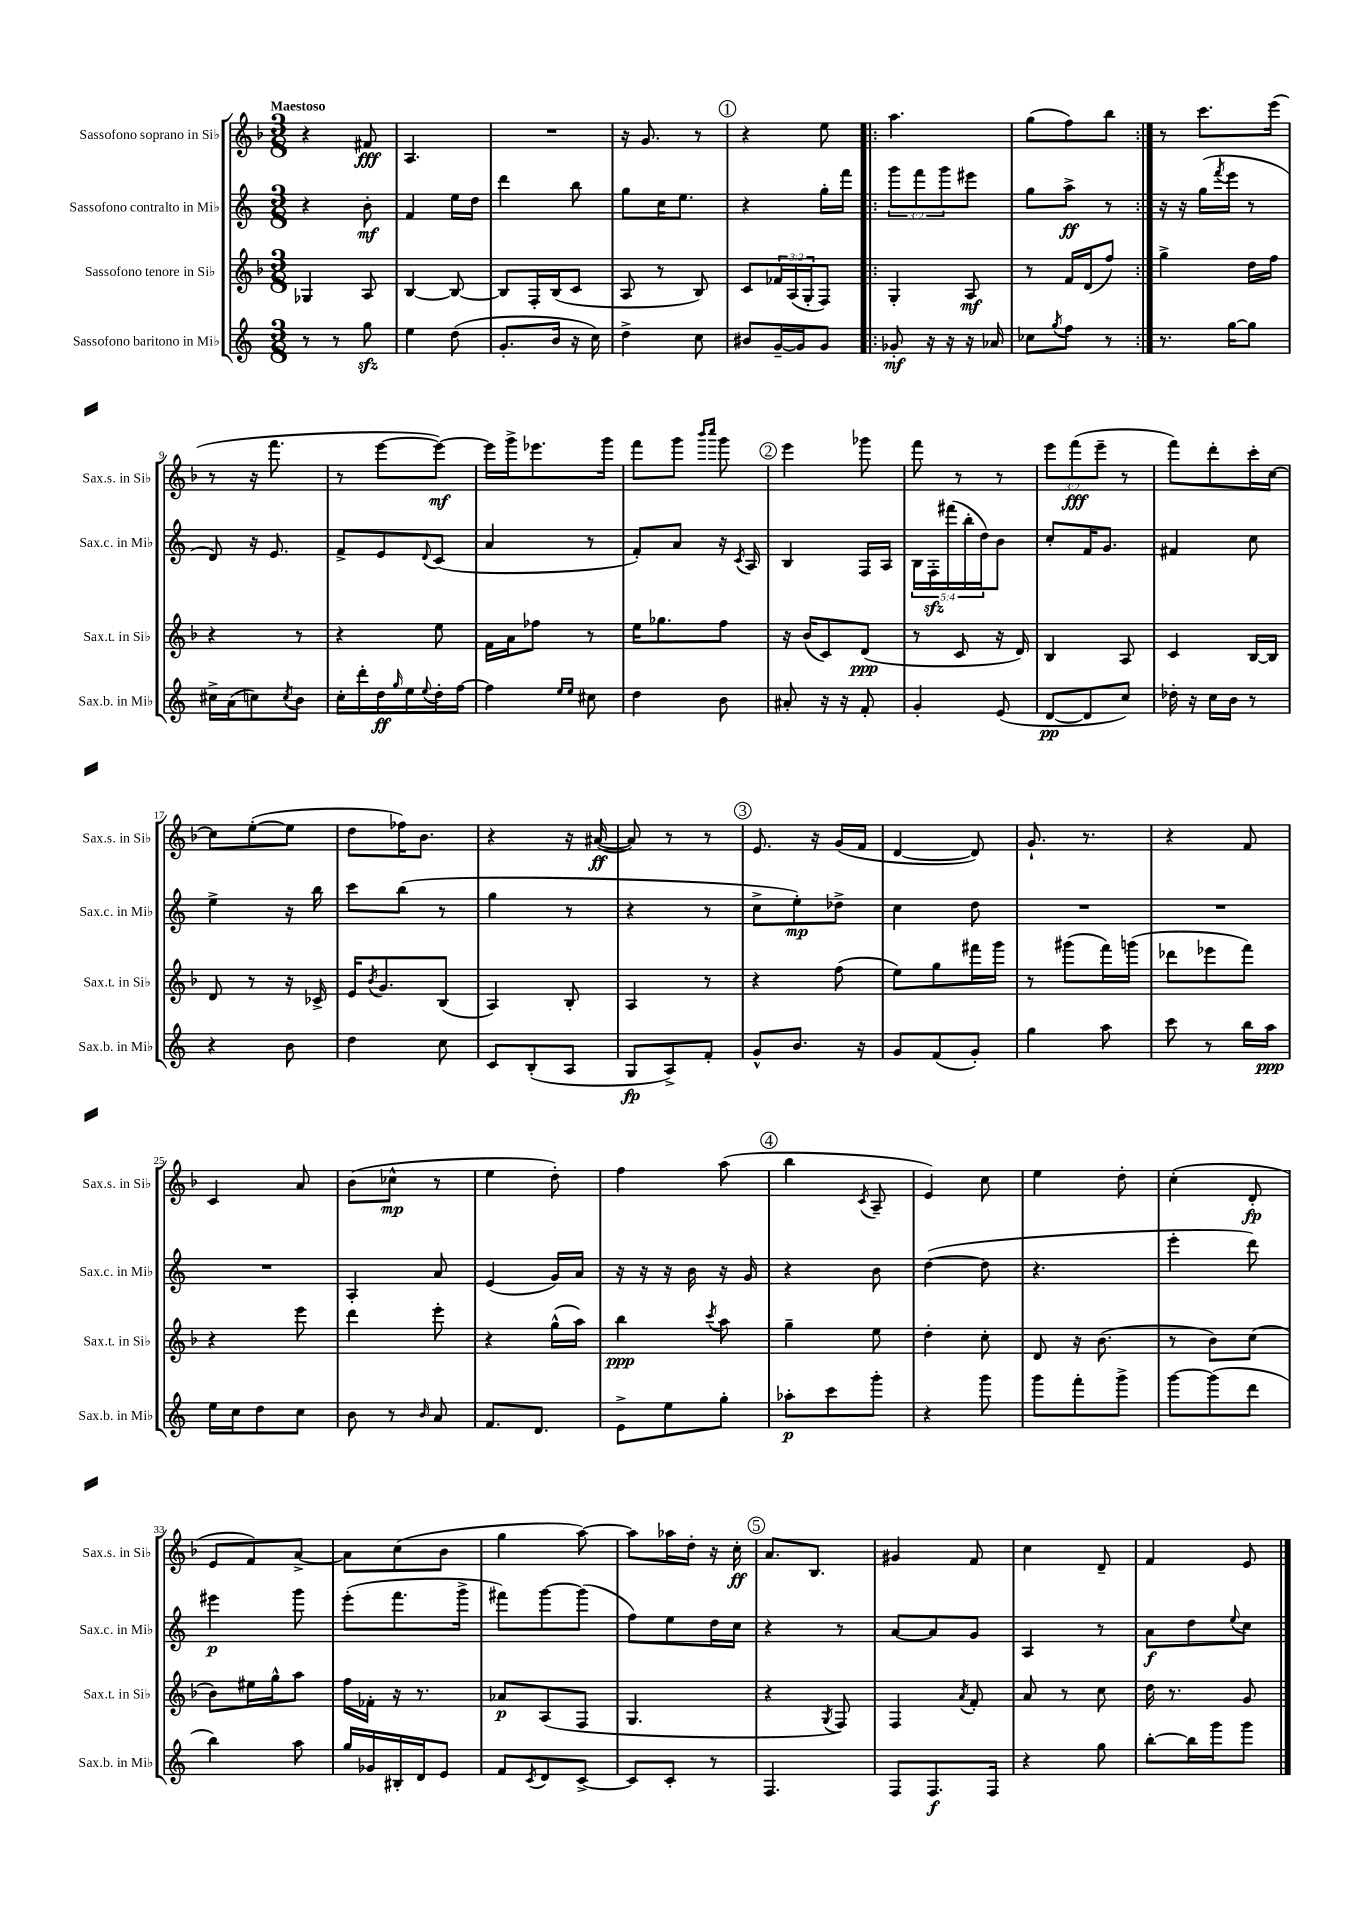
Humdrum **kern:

**kern	**kern	**kern	**kern
*staff4	*staff3	*staff2	*staff1
*clefG2	*clefG2	*clefG2	*clefG2
*k[]	*k[b-]	*k[]	*k[b-]
*M3/8	*M3/8	*M3/8	*M3/8
8r	4G-/	4r	4r
8r	.	.	.
8gg\	8A/	8b'\	8f#/
=	=	=	=
4ee\	[4B-/	4f/	4.A/
(8dd\	8B-/_	16ee\LL	.
.	.	16dd\JJ	.
=	=	=	=
8.g'/L	8B-/]L	4ddd\	4.r
.	16F'/L	.	.
16b/Jk	(16B-/J	.	.
16r	8c/J	8bb\	.
16cc\)	.	.	.
=	=	=	=
4dd^\	8A/	8gg\L	16r
.	.	.	8.g/
.	8r	16cc\K	.
.	.	8.ee\J	.
8cc\	8B-/)	.	8r
=	=	=	=
8b#/L	8c/L	4r	4r
[16g~/L	24f-/L	.	.
.	(24A/	.	.
16g/]J	.	.	.
.	24G'/J	.	.
8g/J	8F/J)	16gg'\LL	8ee\
.	.	16fff\JJ	.
=!|:	=!|:	=!|:	=!|:
8g-'/	4G'/	12ggg\L	4.aa\
.	.	12fff\	.
16r	.	.	.
.	.	12ggg\	.
16r	.	.	.
16r	8A/	8eee#\J	.
16a-/	.	.	.
=	=	=	=
8cc-\L	8r	8gg\L	(8gg\L
8qgg/	.	.	.
8ff\J	16f/LL	8aa^\J	8ff\)
.	(16d/J	.	.
8r	8ff/J)	8r	8bb-\J
=:|!	=:|!	=:|!	=:|!
8.r	4gg^\	16r	8r
.	.	16r	.
.	.	(16gg\LL	8.ccc\L
.	.	8qfff/	.
[16gg\LK	.	16eee\JJ	.
8gg\]J	16dd\LL	8r	.
.	16ff\JJ	.	(16eee\Jk
=	=	=	=
16cc#^\LL	4r	8d/)	8r
(16a\J	.	.	.
8cc\)	.	16r	16r
.	.	8.e/	8.fff\
8qcc/	.	.	.
8b\J	8r	.	.
=	=	=	=
16cc'\LL	4r	8f^/L	8r
16ddd'\	.	.	.
16dd\	.	8e/	[8eee\L
16qqgg/	.	.	.
16ee\	.	.	.
8qqee/	.	8qqd/	.
16dd'\	8ee\	(8c/J	8eee\_J)
[16ff\JJ	.	.	.
=	=	=	=
4ff\]	16f\LL	4a/	16eee\]LL
.	16a\J	.	16ggg^\J
.	8ff-\J	.	8.eee-\
16qqee/LL	.	.	.
16qqee/JJ	.	.	.
8cc#\	8r	8r	.
.	.	.	16ggg\Jk
=	=	=	=
4dd\	16ee\LK	8f'/L)	8fff\L
.	8.gg-\	.	.
.	.	8a/J	8ggg\J
.	.	.	16qqbbb-/LL
.	.	.	16qqcccc/JJ
8b\	8ff\J	16r	8ggg\
.	.	8qc/	.
.	.	16A/	.
=	=	=	=
8a#'/	16r	4B/	4eee\
.	(16b-/LK	.	.
16r	8c/)	.	.
16r	.	.	.
8f'/	(8d/J	16F/LL	8ggg-\
.	.	16A/JJ	.
=	=	=	=
4g'/	8r	20B\LL	8fff\
.	.	20F'\	.
.	.	(20fff#\	.
.	8c/	.	8r
.	.	20bb'\	.
.	.	20dd\J)	.
(8e/	16r	8b\J	8r
.	16d/)	.	.
=	=	=	=
[8d/L	4B-/	8cc'/L	12eee\L
.	.	.	(12fff\
8d/]	.	16f/K	.
.	.	.	12eee~\J
.	.	8.g/J	.
8cc/J)	8A/	.	8r
=	=	=	=
16dd-'\	4c/	4f#/	8fff\L)
16r	.	.	.
16cc\LL	.	.	8ddd'\
16b\JJ	.	.	.
8r	[16B-/LL	8cc\	16ccc'\L
.	16B-/]JJ	.	[16cc\JJ
=	=	=	=
4r	8d/	4ee^\	8cc\]L
.	8r	.	([8ee'\
8b\	16r	16r	8ee\]J
.	16c-^/	16bb\	.
=	=	=	=
4dd\	16e/LK	8ccc\L	8dd\L
.	8qb-/	.	.
.	8.g/	.	.
.	.	(8bb\J	16ff-\K)
.	.	.	8.b-\J
8cc\	(8B-/J	8r	.
=	=	=	=
8c/L	4A/)	4gg\	4r
(8B'/	.	.	.
8A/J	8B-'/	8r	16r
.	.	.	([16a#/
=	=	=	=
8G/L	4A/	4r	8a#/])
8A^/)	.	.	8r
8f'/J	8r	8r	8r
=	=	=	=
8g^^/L	4r	8cc^\L	8.e/
8.b/J	.	8ee'\)	.
.	.	.	16r
.	(8ff\	8dd-^\J	(16g/LL
16r	.	.	16f/JJ
=	=	=	=
8g/L	8ee\L)	4cc\	[4d/
(8f/	8gg\	.	.
8g'/J)	16fff#\L	8dd\	8d/])
.	16ggg\JJ	.	.
=	=	=	=
4gg\	8r	4.r	8.g`/
.	(8ggg#\L	.	.
.	.	.	8.r
8aa\	16fff\L)	.	.
.	(16ggg\JJ	.	.
=	=	=	=
8ccc\	8ddd-\L	4.r	4r
8r	8eee-\	.	.
16bb\LL	8fff\J)	.	8f/
16aa\JJ	.	.	.
=	=	=	=
16ee\LL	4r	4.r	4c/
16cc\J	.	.	.
8dd\	.	.	.
8cc\J	8eee\	.	8a/
=	=	=	=
8b\	4ddd\	4A'/	(8b-\L
8r	.	.	8cc-^^\J
16qqb/	.	.	.
8a/	8eee'\	8a/	8r
=	=	=	=
8.f/L	4r	(4e/	4ee\
8.d/J	.	.	.
.	(16gg^^\LL	16g/LL)	8dd'\)
.	16aa\JJ)	16a/JJ	.
=	=	=	=
8e^\L	4bb-\	16r	4ff\
.	.	16r	.
8ee\	.	16r	.
.	.	16b\	.
.	8qccc/	.	.
8gg'\J	8aa\	16r	(8aa\
.	.	16g/	.
=	=	=	=
8aa-'\L	4gg~\	4r	4bb-\
8ccc\	.	.	.
.	.	.	8qc/
8ggg'\J	8ee\	8b\	8A~/
=	=	=	=
4r	4dd'\	([4dd\	4e/)
8ggg\	8cc'\	8dd\]	8cc\
=	=	=	=
8ggg\L	8d/	4.r	4ee\
8fff'\	16r	.	.
.	(8.b-\	.	.
8ggg^\J	.	.	8dd'\
=	=	=	=
[8ggg\L	8r	4eee'\	(4cc'\
(8ggg\]	8b-\L)	.	.
8ddd\J	(8cc\J	8ddd\)	8d'/
=	=	=	=
4bb\)	8b-\L)	4eee#\	8e/L
.	16ee#\L	.	8f/)
.	16gg^^\J	.	.
8aa\	8aa\J	8ggg\	[8a^/J
=	=	=	=
16gg/LL	16ff\LL	(8eee'\L	8a\]L
16g-/	16f-'\JJ	.	.
16B#'/	16r	8.fff\	(8cc\
16d/J	8.r	.	.
8e/J	.	.	8b-\J
.	.	16ggg^\Jk	.
=	=	=	=
8f/L	8a-/L	8fff#\L)	4gg\
8qc/	.	.	.
8d/	(8A/	[8ggg\	.
[8c^/J	8F/J	(8ggg\]J	[8aa\)
=	=	=	=
8c/]L	4.G/	8ff\L)	8aa\]L
8c'/J	.	8ee\	16aa-\L
.	.	.	16dd'\JJ
8r	.	16dd\L	16r
.	.	16cc\JJ	16cc'\
=	=	=	=
4.F/	4r	4r	8.a/L
.	.	.	8.B-/J
.	8qG/	.	.
.	8F/)	8r	.
=	=	=	=
8F/L	4F/	[8a/L	4g#/
8.F/	.	8a/]	.
.	8qa/	.	.
.	8f'/	8g/J	8f/
16F/Jk	.	.	.
=	=	=	=
4r	8a/	4A/	4cc\
.	8r	.	.
8gg\	8cc\	8r	8d~/
=	=	=	=
[8bb'\L	16dd\	8a\L	4f/
.	8.r	.	.
16bb\]L	.	8dd\	.
16ggg\J	.	.	.
.	.	8qqee/	.
8ggg\J	8g/	8cc\J	8e/
==	==	==	==
*-	*-	*-	*-
